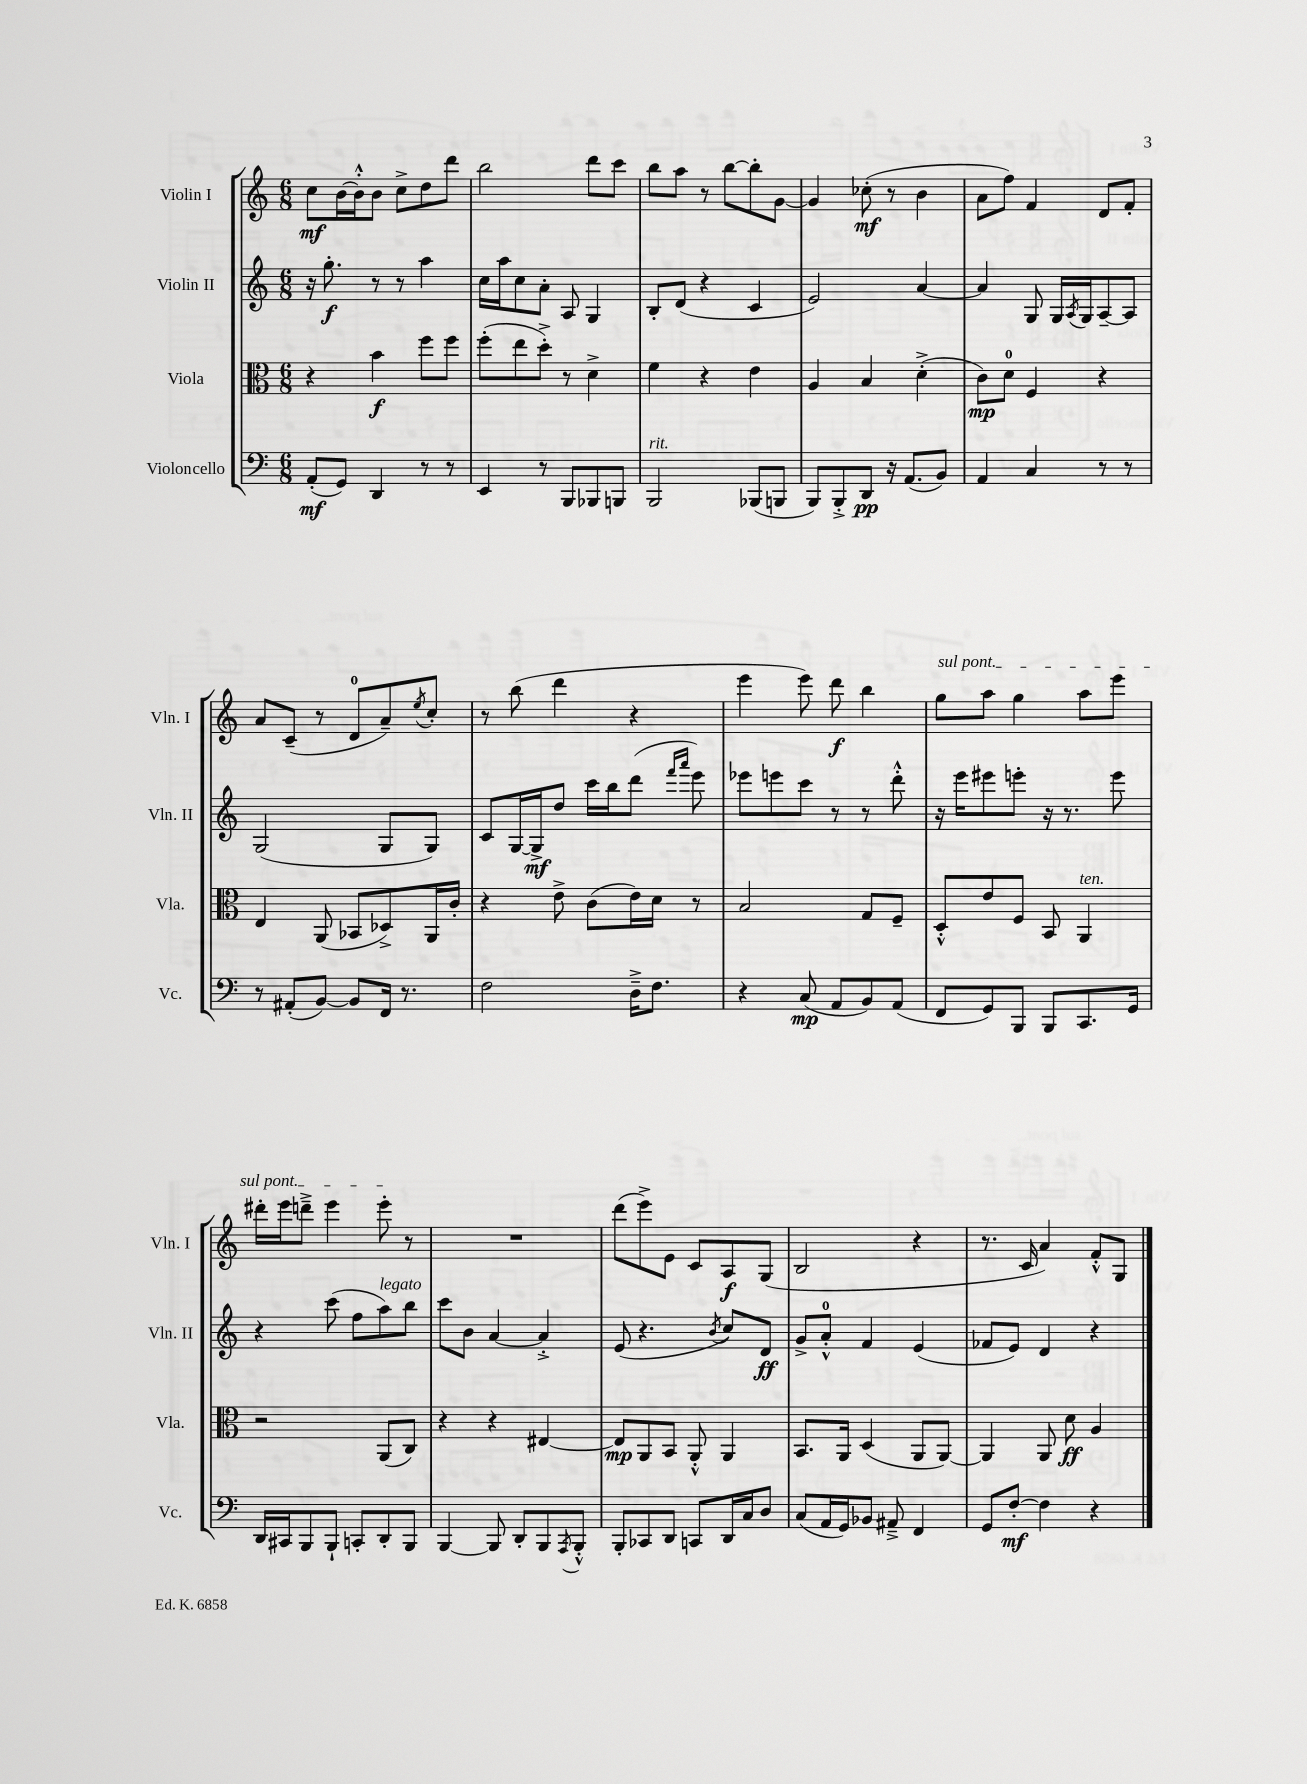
<<
\new StaffGroup <<
\new Staff = "s0" \with { instrumentName = "Violin I" shortInstrumentName = "Vln. I" } {
    \clef treble \key c \major \numericTimeSignature \time 6/8
    c''8\mf b'16~ b'16-.-^ b'8 c''8-> d''8 d'''8 |
    b''2 d'''8 c'''8 |
    b''8 a''8 r8 b''8~ b''8-. g'8~ |
    g'4 ces''8-.\mf( r8 b'4 |
    a'8 f''8) f'4 d'8 f'8-. |
    a'8 c'8--( r8 d'8-0 a'8--) \acciaccatura { e''8 } c''8-. |
    r8 b''8( d'''4 r4 |
    e'''4 e'''8) d'''8\f b''4 |
    \once \override TextSpanner.bound-details.left.text = \markup { \italic "sul pont." } g''8\startTextSpan a''8 g''4 a''8 e'''8 |
    dis'''16-. e'''16 d'''8---> e'''4 e'''8-.\stopTextSpan r8 |
    R2. |
    d'''8( e'''8->) e'8 c'8 a8\f g8( |
    b2 r4 |
    r8. c'16 a'4) f'8-.-^ g8 \bar "|." |
}
\new Staff = "s1" \with { instrumentName = "Violin II" shortInstrumentName = "Vln. II" } {
    \clef treble \key c \major \numericTimeSignature \time 6/8
    r16 g''8.-.\f r8 r8 a''4 |
    c''16 a''16 c''8 a'8-. a8 g4 |
    b8-. d'8( r4 c'4 |
    e'2) a'4~ |
    a'4 g8 g16 \acciaccatura { a8 } g16 a8~-- a8 |
    g2( g8 g8) |
    c'8 g16~ g16->\mf d''8 c'''16 b''16 d'''8( \grace { f'''16 a'''16 } e'''8) |
    ees'''8 e'''8 c'''8 r8 r8 d'''8-.-^ |
    r16 e'''16 eis'''8 e'''8-. r16 r8. e'''8 |
    r4 c'''8( f''8 a''8^\markup { \italic "legato" }) b''8 |
    c'''8 b'8 a'4~ a'4-.-> |
    e'8( r4. \acciaccatura { b'8 } c''8) d'8\ff |
    g'8-> a'8-0-.-^ f'4 e'4( |
    fes'8 e'8) d'4 r4 \bar "|." |
}
\new Staff = "s2" \with { instrumentName = "Viola" shortInstrumentName = "Vla." } {
    \clef alto \key c \major \numericTimeSignature \time 6/8
    r4 b'4\f f''8 f''8 |
    f''8-.( e''8 d''8-.->) r8 d'4-> |
    f'4 r4 e'4 |
    a4 b4 d'4-.->( |
    c'8\mp) d'8-0 f4 r4 |
    e4 a,8( bes,8 des8->) a,16 c'16-. |
    r4 e'8-> c'8( e'16) d'16 r8 |
    b2 g8 f8-- |
    d8-.-^ e'8 f8 b,8 a,4^\markup { \italic "ten." } |
    r2 a,8( c8) |
    r4 r4 eis4~ |
    eis8\mp a,8 b,8 a,8-.-^ a,4 |
    b,8. a,16 d4( a,8 a,8~) |
    a,4 a,8 d'8\ff a4 \bar "|." |
}
\new Staff = "s3" \with { instrumentName = "Violoncello" shortInstrumentName = "Vc." } {
    \clef bass \key c \major \numericTimeSignature \time 6/8
    a,8-.\mf( g,8) d,4 r8 r8 |
    e,4 r8 b,,8 bes,,8 b,,8 |
    b,,2^\markup { \italic "rit." } bes,,8( b,,8 |
    b,,8) b,,8-.-> d,8\pp r16 a,8.( b,8) |
    a,4 c4 r8 r8 |
    r8 ais,8-.( b,8~) b,8 f,16 r8. |
    f2 d16---> f8. |
    r4 c8\mp( a,8 b,8) a,8( |
    f,8 g,8) b,,8 b,,8 c,8. g,16 |
    d,16 cis,16 b,,8 b,,8-! c,8-. d,8-. b,,8 |
    b,,4~ b,,8 d,8-. b,,8 \acciaccatura { a,,8 } b,,8-.-^ |
    b,,8-. ces,8 d,8 c,8 d,16 c16 d8 |
    c8( a,16 g,16) bes,8 ais,8---> f,4 |
    g,8 f8~-.\mf f4 r4 \bar "|." |
}
>>
>>
\layout { \context { \Score \remove "Bar_number_engraver" } }
